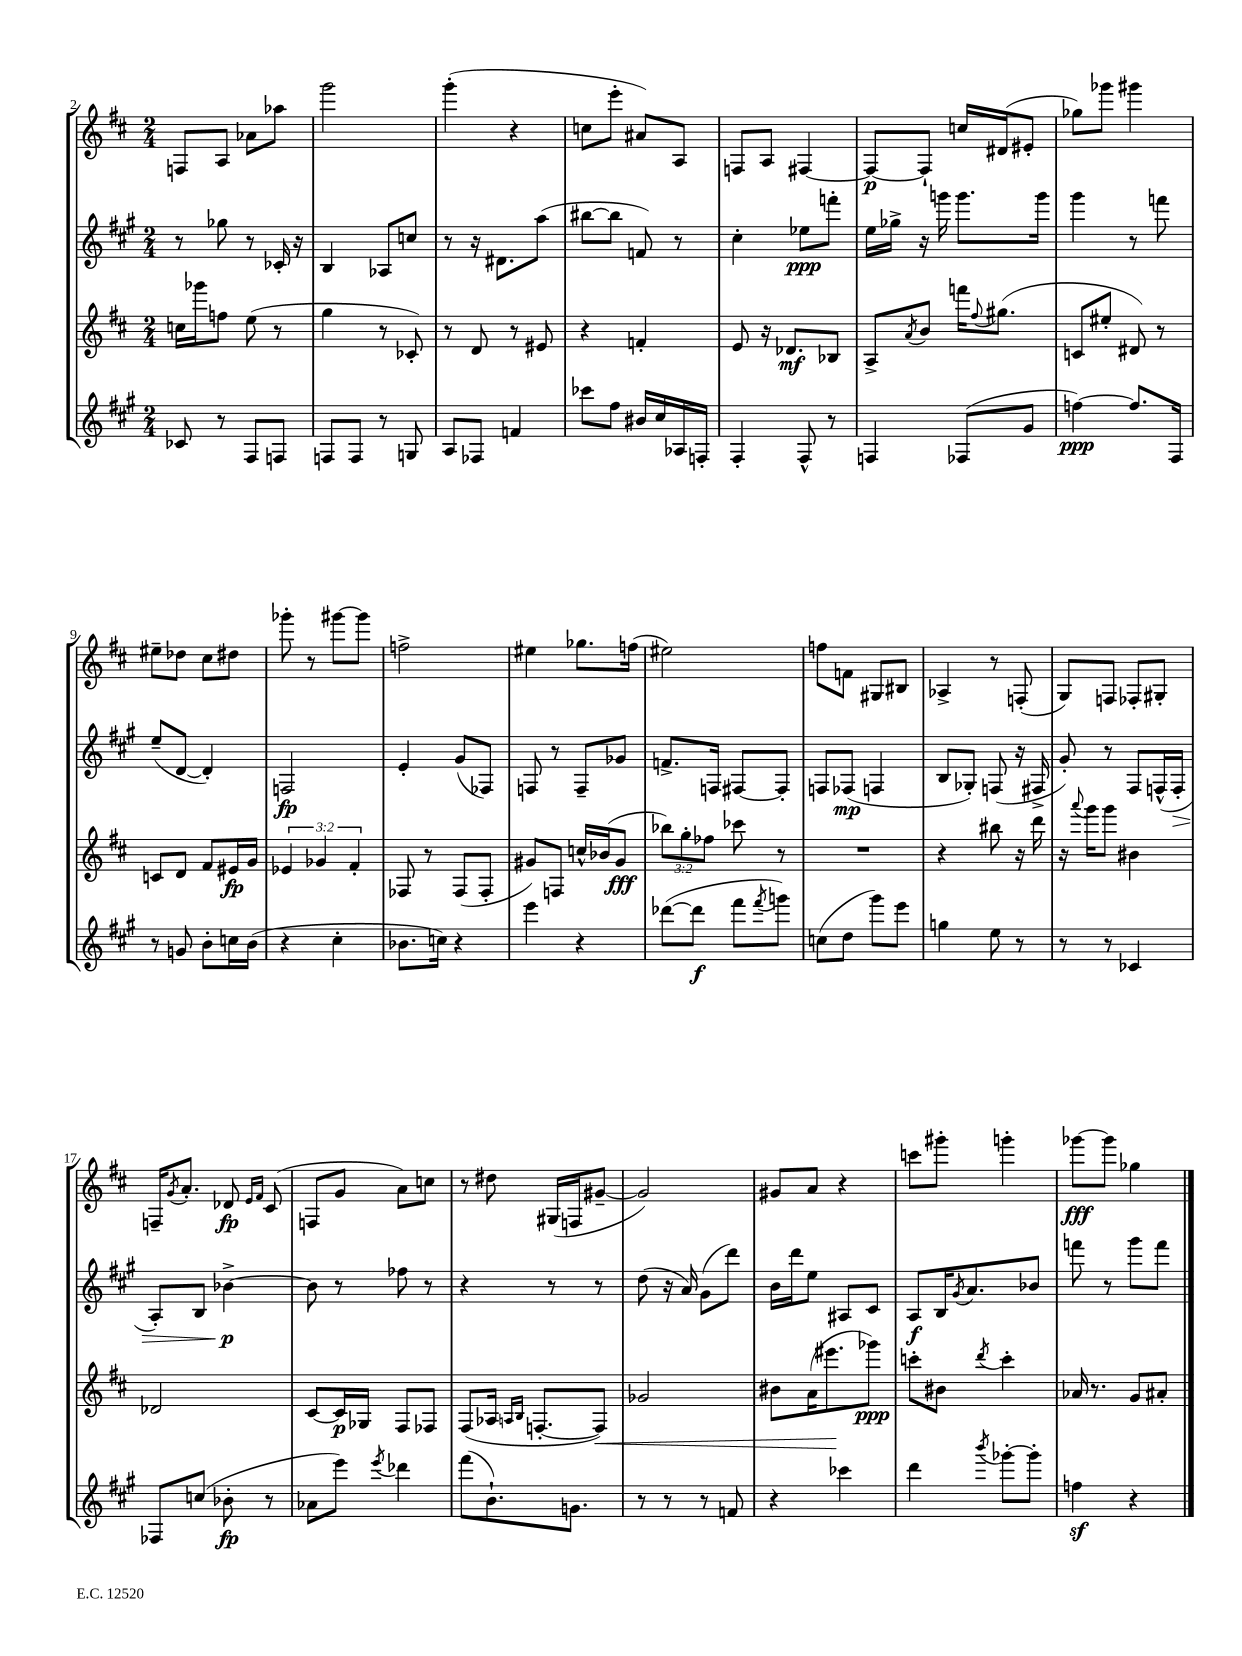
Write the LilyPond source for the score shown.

<<
\new StaffGroup <<
\new Staff = "s0" {
    \clef treble \key d \major \numericTimeSignature \time 2/4
    f8 a8 aes'8 aes''8 |
    g'''2 |
    g'''4-.( r4 |
    c''8 e'''8-. ais'8) a8 |
    f8 a8 fis4~ |
    fis8~\p fis8-! c''16 dis'16( eis'8-. |
    ges''8) ges'''8 gis'''4 |
    eis''8-- des''8 cis''8 dis''8 |
    ges'''8-. r8 gis'''8~ gis'''8 |
    f''2-> |
    eis''4 ges''8. f''16( |
    eis''2) |
    f''8 f'8 gis8 bis8 |
    aes4-> r8 f8-.( |
    g8) f8 fes8-. gis8-. |
    f16-- \acciaccatura { g'8 } a'8.-. des'8\fp \grace { e'16 fis'16 } cis'8( |
    f8 g'8 a'8) c''8 |
    r8 dis''8 gis16( f16 gis'8~-- |
    gis'2) |
    gis'8 a'8 r4 |
    c'''8 gis'''8-. g'''4-. |
    ges'''8~\fff ges'''8 ges''4 \bar "|." |
}
\new Staff = "s1" {
    \clef treble \key a \major \numericTimeSignature \time 2/4
    r8 ges''8 r8 ces'16-. r16 |
    b4 aes8 c''8 |
    r8 r16 dis'8. a''8( |
    bis''8~ bis''8 f'8) r8 |
    cis''4-. ees''8\ppp f'''8-. |
    e''16 ges''16-> r16 g'''16 g'''8. g'''16 |
    gis'''4 r8 f'''8 |
    e''8--( d'8~ d'4-.) |
    f2\fp |
    e'4-. gis'8( fes8) |
    f8 r8 f8-- ges'8 |
    f'8.-> f16 fis8~ fis8-. |
    f8 fes8\mp( f4 |
    b8 ges8-.) f8( r16 fis16-> |
    gis'8-.) r8 fis8 f16-^( f16-.\> |
    a8-.) b8 bes'4~->\p\! |
    bes'8 r8 fes''8 r8 |
    r4 r8 r8 |
    d''8( r16 a'16) gis'8( d'''8) |
    b'16 d'''16 e''8 ais8 cis'8 |
    a8\f b16 \acciaccatura { gis'8 } a'8. bes'8 |
    f'''8 r8 gis'''8 f'''8 \bar "|." |
}
\new Staff = "s2" {
    \clef treble \key d \major \numericTimeSignature \time 2/4 \override Staff.TupletNumber.text = #tuplet-number::calc-fraction-text
    c''16 ges'''16 f''8 e''8( r8 |
    g''4 r8 ces'8-.) |
    r8 d'8 r8 eis'8 |
    r4 f'4-. |
    e'8 r16 des'8.\mf bes8 |
    a8-> \acciaccatura { a'8 } b'8 f'''16 \appoggiatura { fis''8 } gis''8.( |
    c'8 eis''8-. dis'8) r8 |
    c'8 d'8 fis'8 eis'16\fp g'16 |
    \tuplet 3/2 { ees'4 ges'4 fis'4-. } |
    fes8 r8 fes8( fes8-. |
    gis'8) f8 c''16-^ bes'16( gis'8\fff |
    \tuplet 3/2 { bes''8) g''8-. fes''8 } ces'''8 r8 |
    R2 |
    r4 bis''8 r16 d'''16 |
    r16 \appoggiatura { a'''8 } g'''16 g'''8 bis'4 |
    des'2 |
    cis'8~ cis'16\p ges16 fis8 fes8 |
    fis8( aes16 \grace { a16 b16 } f8.~-. f8\<) |
    ges'2 |
    bis'8 a'16( eis'''8.\! ges'''8\ppp) |
    c'''8-. bis'8 \acciaccatura { d'''8 } c'''4-. |
    aes'16 r8. g'8 ais'8-. \bar "|." |
}
\new Staff = "s3" {
    \clef treble \key a \major \numericTimeSignature \time 2/4
    ces'8 r8 fis8 f8 |
    f8 f8 r8 g8 |
    a8 fes8 f'4 |
    ces'''8 fis''8 bis'16 cis''16 aes16 f16-. |
    fis4-. fis8-^ r8 |
    f4 fes8( gis'8 |
    f''4~\ppp) f''8. fis16 |
    r8 g'8 b'8-. c''16 b'16( |
    r4 cis''4-. |
    bes'8. c''16) r4 |
    e'''4 r4 |
    des'''8~( des'''8\f fis'''8 \acciaccatura { fis'''8 } g'''8) |
    c''8( d''8 gis'''8) e'''8 |
    g''4 e''8 r8 |
    r8 r8 ces'4 |
    fes8 c''8( bes'8-.\fp r8 |
    aes'8 e'''8) \acciaccatura { e'''8 } des'''4 |
    fis'''8( b'8.-!) g'8. |
    r8 r8 r8 f'8 |
    r4 ces'''4 |
    d'''4 \acciaccatura { b'''8 } ges'''8~-. ges'''8-. |
    f''4\sf r4 \bar "|." |
}
>>
>>
\layout { \context { \Score currentBarNumber = #2 } }
